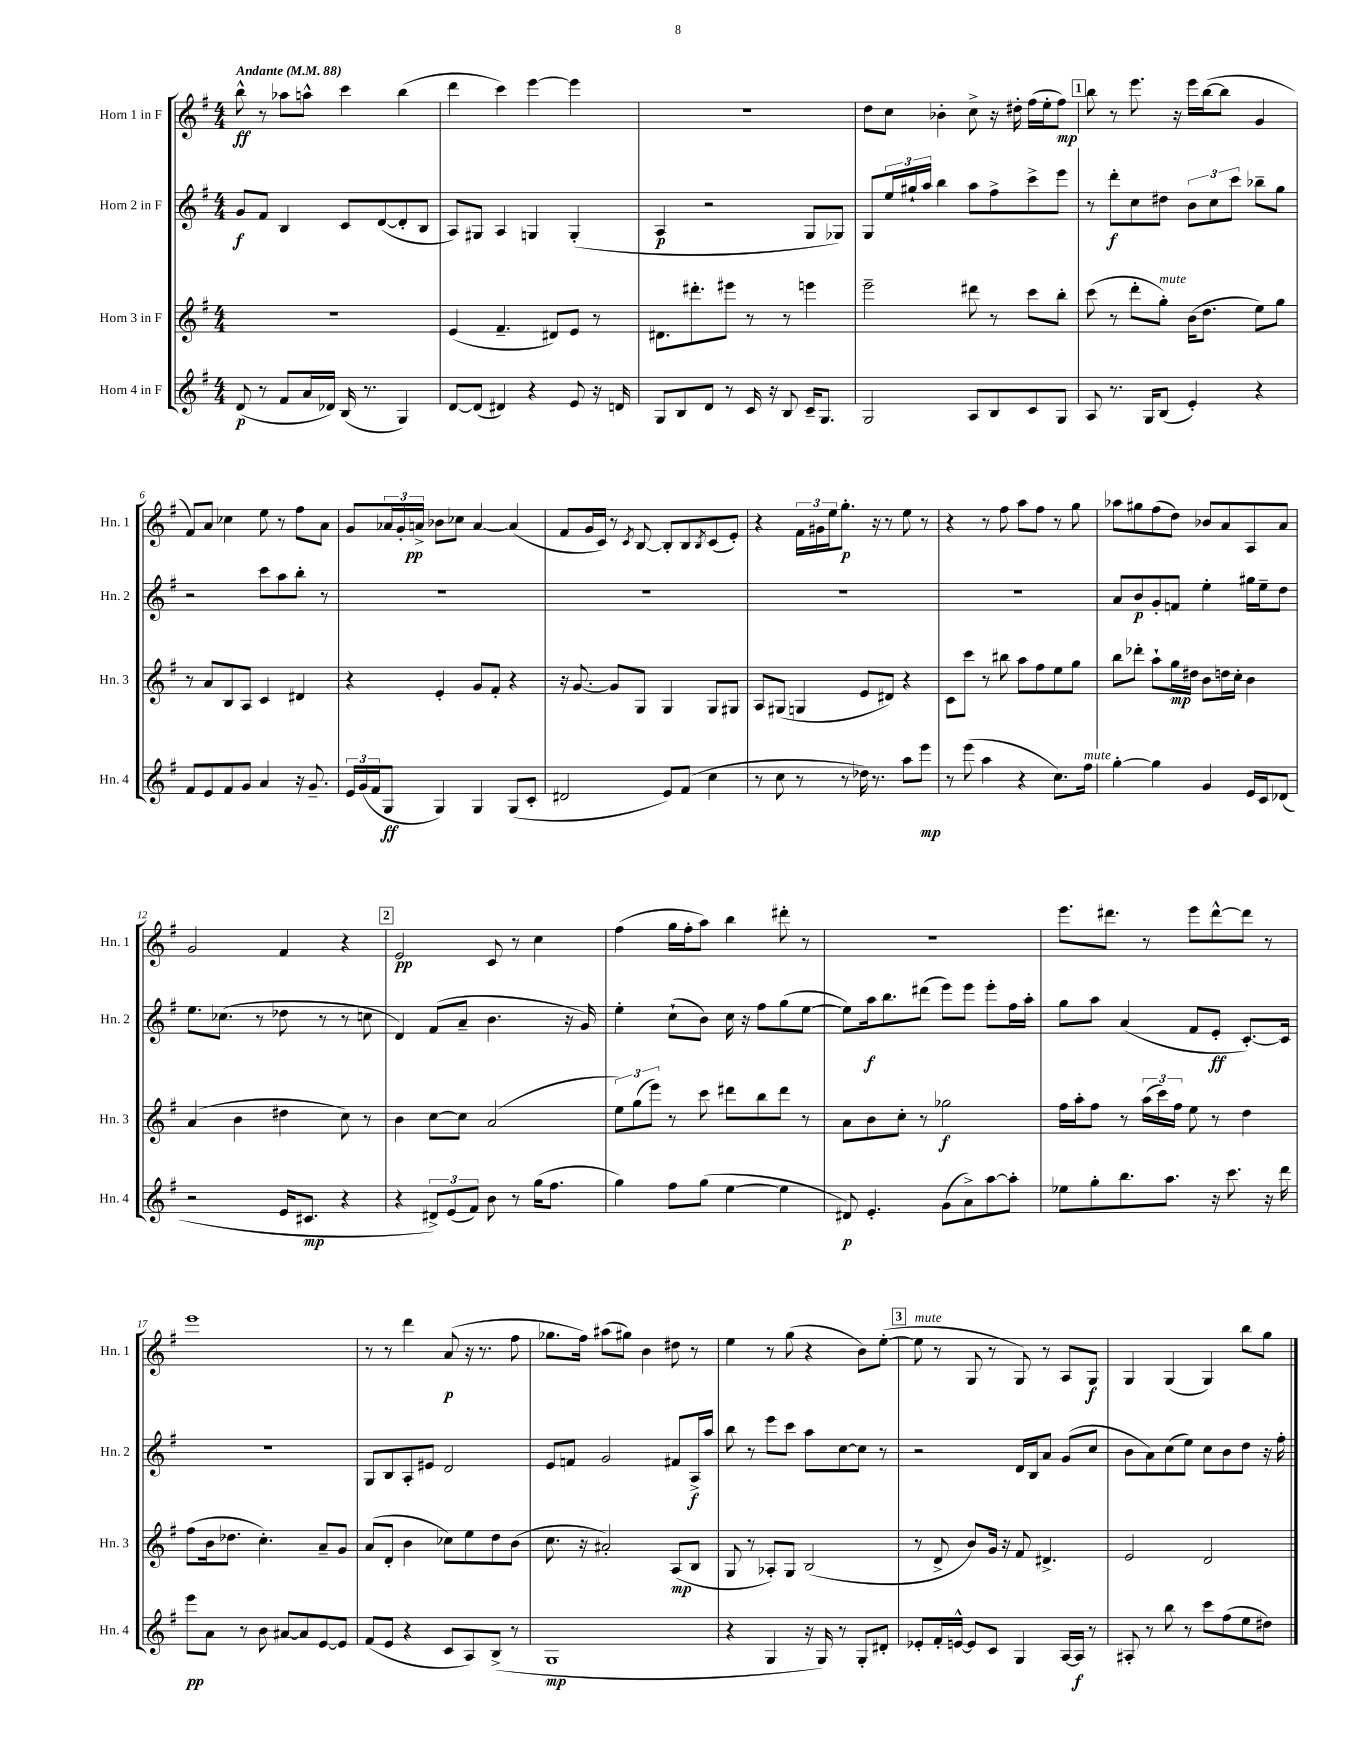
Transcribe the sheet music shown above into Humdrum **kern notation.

**kern	**kern	**kern	**kern
*staff4	*staff3	*staff2	*staff1
*clefG2	*clefG2	*clefG2	*clefG2
*k[f#]	*k[f#]	*k[f#]	*k[f#]
*M4/4	*M4/4	*M4/4	*M4/4
*MM88	*MM88	*MM88	*MM88
(8d	1r	8g	8bb^^
8r	.	8f#	8r
8f#	.	4B	8aa-
16a	.	.	8aa^^
16d-)	.	.	.
(16B	.	8c	4ccc
8.r	.	.	.
.	.	([8d	.
4G)	.	8d']	(4bb
.	.	8B	.
=	=	=	=
[8d	(4e	8A)	4ddd
(8d]	.	8G#	.
4d#)	4.f#~	4A	4ccc)
4r	.	4G	[4eee
.	8d#)	.	.
8e	8e	(4G'	4eee]
16r	8r	.	.
16d	.	.	.
=	=	=	=
8G	8.d#	4A	1r
8B	.	.	.
.	8.ddd#'	.	.
8d	.	2r	.
8r	8eee#	.	.
16c	8r	.	.
16r	.	.	.
8B	8r	.	.
16c~	4eee	8G	.
8.G	.	.	.
.	.	8G-)	.
=	=	=	=
2G	2eee~	8G	8dd
.	.	24ee	8cc
.	.	24gg#`	.
.	.	24aa	.
.	.	4bb	4b-'
8A	8ddd#	8aa	8cc^
8B	8r	8ff#^	16r
.	.	.	16dd#'
8c	8ccc	8ccc^	(16ff#
.	.	.	16ee'
8G	8bb'	8eee	8ff#)
=	=	=	=
8A	(8ccc	8r	8bb
8.r	8r	8ddd'	8r
.	8ddd'	8cc	8.eee
16G	.	.	.
(8B	8gg')	8dd#	.
.	.	.	16r
4e')	(16b	12b	16eee
.	8.dd	.	([16bb
.	.	12cc	.
.	.	.	8bb]
.	.	12ccc	.
4r	8ee)	8bb-~	4g
.	8gg	8gg	.
=	=	=	=
8f#	8r	2r	8f#)
8e	8a	.	8a
8f#	8B	.	4cc-
8g	8A	.	.
4a	4c	8ccc	8ee
.	.	8aa	8r
16r	4d#	8bb'	8ff#
8.g~	.	.	.
.	.	8r	8a
=	=	=	=
24e	4r	1r	8g
(24g	.	.	.
24f#	.	.	.
8G	.	.	24a-
.	.	.	24g'
.	.	.	24a^
4G)	4e'	.	8b-
.	.	.	8cc-
4G	8g	.	[4a
.	8f#'	.	.
(8G	4r	.	(4a]
8c'	.	.	.
=	=	=	=
2d#	16r	1r	8f#
.	[8.g	.	.
.	.	.	16g
.	.	.	16c)
.	8g]	.	8r
.	.	.	8qc
.	8G	.	[8B
8e)	4G	.	8B']
(8f#	.	.	8B
.	.	.	8qB
4cc	8G	.	(8c
.	8G#	.	8e')
=	=	=	=
8r	8A	1r	4r
8cc	(8G#	.	.
8r	4G	.	24f#
.	.	.	24g#
.	.	.	24ee
8r	.	.	8.gg'
16dd-)	8e	.	.
8.r	.	.	16r
.	8d#)	.	8r
8aa	4r	.	8ee
8eee	.	.	8r
=	=	=	=
8r	8c	1r	4r
(8eee	8ccc	.	.
4aa	8r	.	8r
.	8bb#	.	8ff#
4r	8aa	.	8aa
.	8ff#	.	8ff#
8.cc)	8ee	.	8r
.	8gg	.	8gg
16ff#	.	.	.
=	=	=	=
[4gg'	8bb	8a	8aa-
.	8ddd-'	8b	8gg#
4gg]	8aa`	8g'	(8ff#
.	16gg	8f	8dd)
.	16dd#	.	.
4g	8b	4ee'	8b-
.	16dd	.	8a
.	16cc'	.	.
16e	4b	16gg#	8A
16c	.	16ee~	.
(8d-	.	8dd	8a
=	=	=	=
2r	(4a	8.ee	2g
.	.	(8.cc-	.
.	4b	.	.
.	.	8r	.
16e	4dd#	8dd-	4f#
8.c#	.	.	.
.	.	8r	.
4r	8cc)	8r	4r
.	8r	8cc	.
=	=	=	=
4r	4b	4d)	2e
12d#^)	[8cc	(8f#	.
(12e	.	.	.
.	8cc]	8a~	.
12f#)	.	.	.
8b	(2a	4.b	8c
8r	.	.	8r
(16gg	.	.	4cc
8.ff#	.	.	.
.	.	16r	.
.	.	16g)	.
=	=	=	=
4gg)	12ee)	4ee'	(4ff#
.	(12gg	.	.
.	12eee)	.	.
8ff#	8r	(8cc`	16gg
.	.	.	16ff#'
(8gg	8ccc	8b)	8aa)
[4ee	8ddd#	16cc	4bb
.	.	16r	.
.	8bb	8ff#	.
4ee]	8ddd#	(8gg	8ddd#'
.	8r	[8ee	8r
=	=	=	=
8d#)	8a	8ee])	1r
4.e'	8b	16aa	.
.	.	8.bb	.
.	8cc'	.	.
.	8r	(8ddd#	.
(8g	2gg-	8eee)	.
8a^)	.	8eee	.
[8aa	.	8eee'	.
8aa']	.	16ff#	.
.	.	16aa'	.
=	=	=	=
8ee-	16ff#	8gg	8.eee
.	16aa'	.	.
8gg'	8ff#	8aa	.
.	.	.	8.ddd#
8.bb	8r	(4a	.
.	(24aa	.	8r
.	24ccc)	.	.
8.aa	.	.	.
.	24ff#	.	.
.	8ee	8f#	8eee
16r	8r	8e'	[8ddd#^^
8.ccc	.	.	.
.	4dd	[8.c')	8ddd#]
16r	.	.	8r
16ddd	.	16c]	.
=	=	=	=
8eee	(8ff#	1r	1eee
8a	16b	.	.
.	8.dd-	.	.
8r	.	.	.
8b	4.cc')	.	.
[8a#	.	.	.
8a#]	.	.	.
[8e	8a~	.	.
8e]	8g	.	.
=	=	=	=
(8f#	(8a	8G	8r
8e	8d'	8B	8r
4r	4b	8A'	4ddd
.	.	8e#	.
8c	8cc-)	2d	(8a
8A)	8ee	.	16r
.	.	.	8.r
(8B^	8dd	.	.
8r	(8b	.	8ff#
=	=	=	=
1G	8.cc	8e	8.gg-
.	.	8f	.
.	16r	.	16ff#)
.	2a#')	2g	(8aa#
.	.	.	8gg#)
.	.	.	4b
.	(8A	8f#	8dd#
.	8B	16A^	8r
.	.	16aa	.
=	=	=	=
4r	8G	8bb	4ee
.	8r	8r	.
4G	8A-')	8eee	8r
.	8G	8ccc	(8gg
16r	(2B	8aa	4r
16G)	.	.	.
8r	.	[8cc	.
8G'	.	8cc]	8b)
8d#'	.	8r	([8ee'
=	=	=	=
8e-'	8r	2r	8ee]
16f#'	8d^	.	8r
[16e^^	.	.	.
8e]	8b)	.	8G
8c	16g	.	8r
.	16r	.	.
4G	8f#	16d	8G)
.	.	16B	.
.	4.d#^	8a	8r
[16A	.	(8g	8A
16A]	.	.	.
8r	.	8cc	8G
=	=	=	=
8A#'	2e	8b	4G
8r	.	8a)	.
8bb	.	(8cc	(4G
8r	.	8ee)	.
8ccc	2d	8cc	4G)
(8ff#	.	8b	.
8ee	.	8dd	8bb
8dd#)	.	16r	8gg
.	.	16ff#'	.
==	==	==	==
*-	*-	*-	*-
